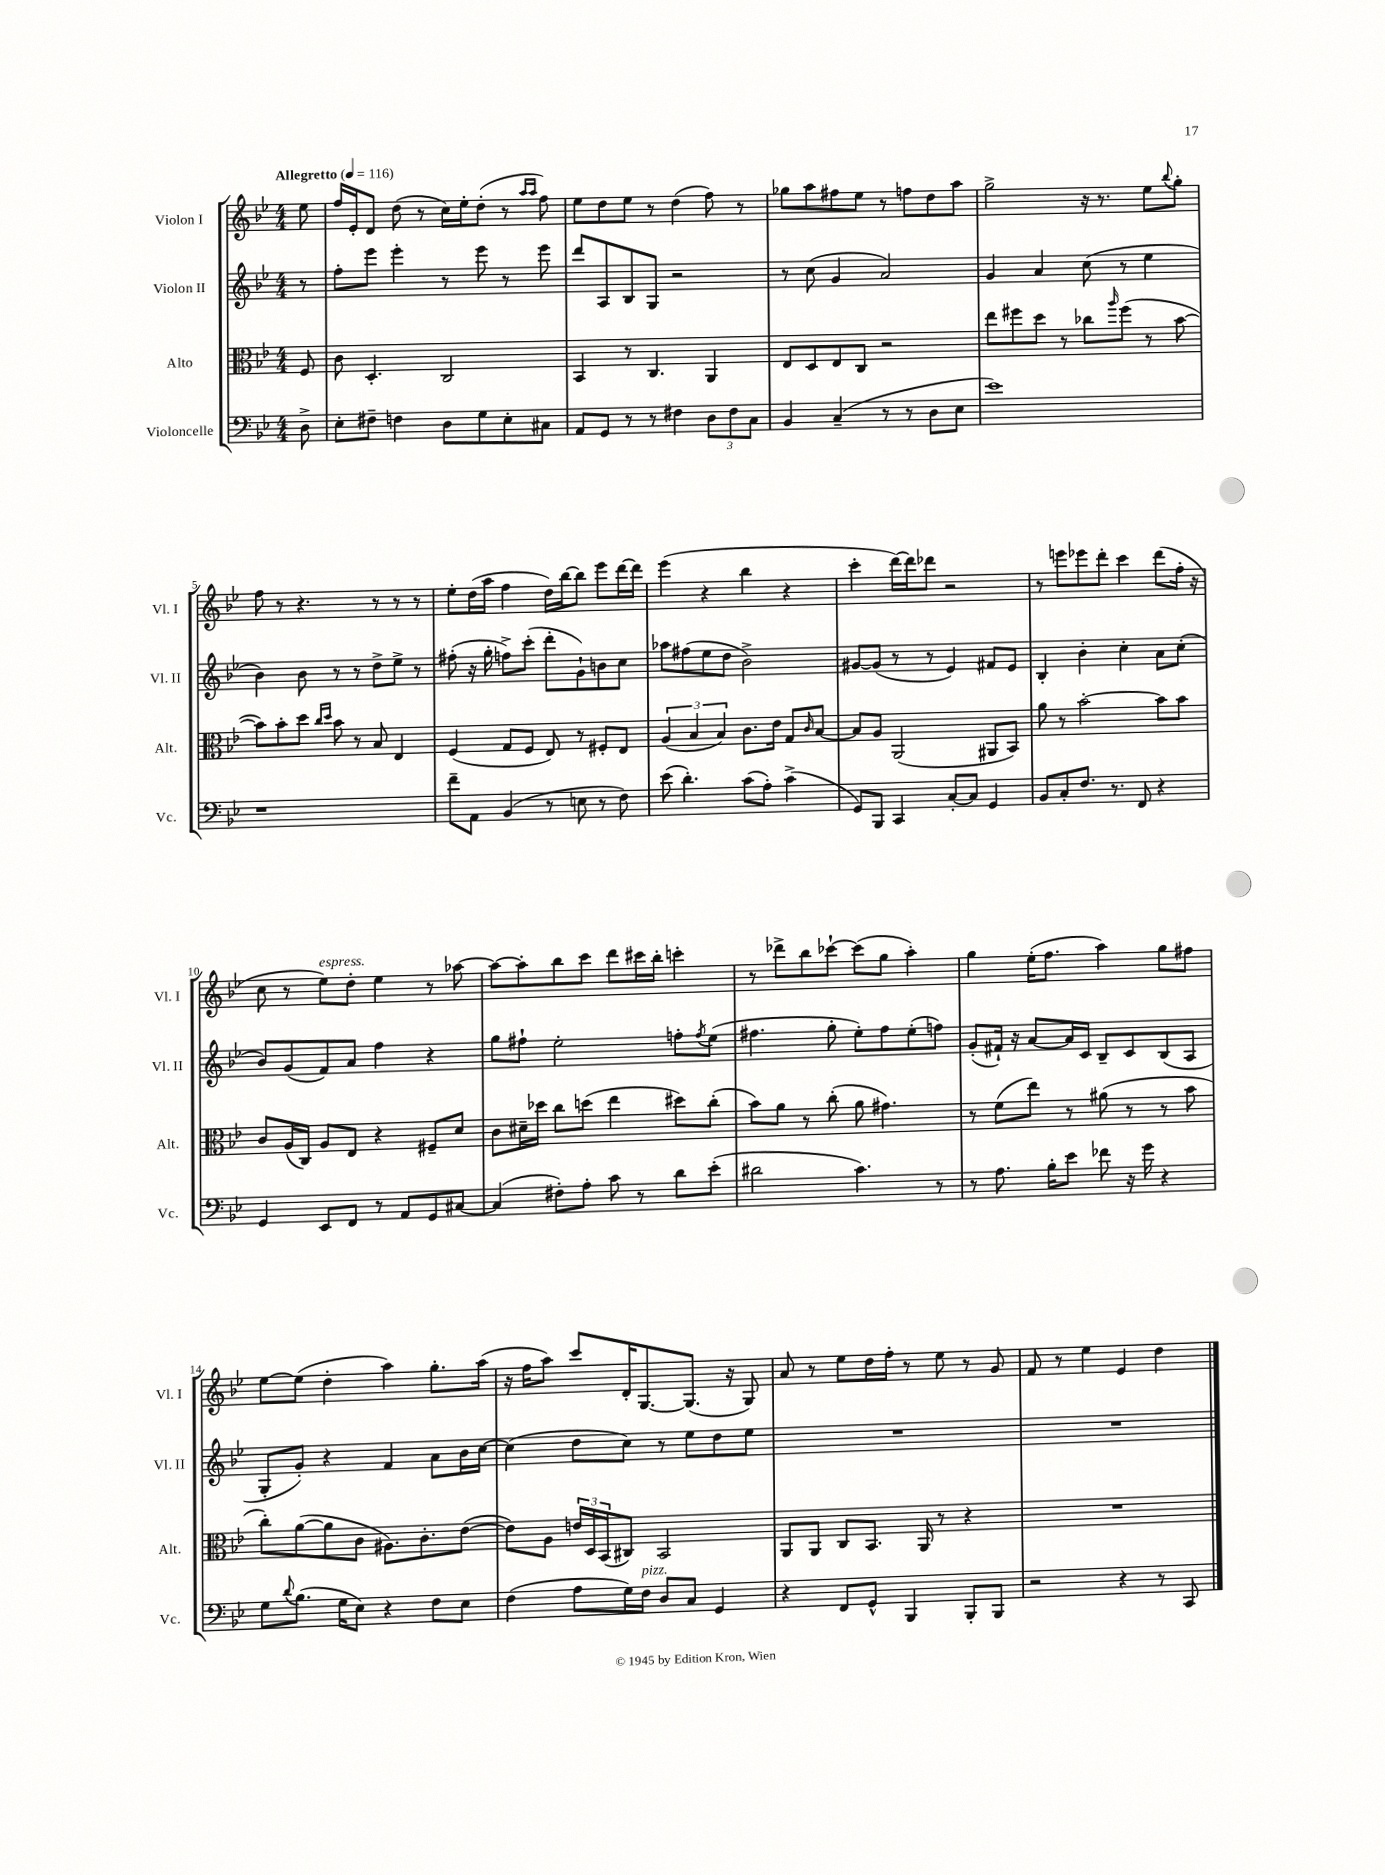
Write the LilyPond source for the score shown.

<<
\new StaffGroup <<
\new Staff = "s0" \with { instrumentName = "Violon I" shortInstrumentName = "Vl. I" } {
    \clef treble \key bes \major \numericTimeSignature \time 4/4 \partial 8 \tempo "Allegretto" 4 = 116
    ees''8 |
    f''16 ees'16-. d'8 d''8( r8 c''16) ees''16-. d''8-.( r8 \grace { a''16 a''16 } f''8) |
    ees''8 d''8 ees''8 r8 d''4( f''8) r8 |
    ges''8 a''8 fis''8 ees''8 r8 f''8 d''8 a''8 |
    g''2-> r16 r8. ees''8 \appoggiatura { bes''8 } g''8-. |
    f''8 r8 r4. r8 r8 r8 |
    ees''8-. d''16( a''16 f''4 d''16) bes''16~ bes''8 ees'''8 d'''16~ d'''16 |
    ees'''4( r4 bes''4 r4 |
    c'''4-. d'''16~) d'''16 des'''8 r2 |
    r8 e'''8 ees'''8 d'''8-. c'''4 d'''8( f''16-. r16 |
    c''8 r8 ees''8^\markup { \italic "espress." }) d''8-. ees''4 r8 aes''8~ |
    aes''8~ aes''8-. bes''8 c'''8 d'''8 cis'''16 bes''16-. c'''4-. |
    r8 des'''8-> bes''8 ces'''8~-! ces'''8( g''8 a''4-.) |
    g''4 ees''16-.( f''8. a''4) g''8 fis''8 |
    ees''8~ ees''8( d''4-. a''4) g''8.-. a''16( |
    r16 f''16 a''8) c'''8 d'16-. g8.~ g8.( r16 g8) |
    a'8 r8 ees''8 d''16 f''16-. r8 ees''8 r8 g'8 |
    f'8 r8 ees''4 ees'4 d''4 \bar "|." |
}
\new Staff = "s1" \with { instrumentName = "Violon II" shortInstrumentName = "Vl. II" } {
    \clef treble \key bes \major \numericTimeSignature \time 4/4 \partial 8
    r8 |
    f''8-. ees'''8 ees'''4-. r8 ees'''8 r8 ees'''8 |
    d'''8 a8 bes8 g8 r2 |
    r8 c''8( g'4 a'2) |
    g'4 a'4 c''8( r8 ees''4 |
    bes'4) bes'8 r8 r8 d''8-> ees''8-> r8 |
    fis''8-.( r16 g''16-. f''8->) c'''8-.( d'''8-. g'8-!) b'8 c''8 |
    aes''8 fis''8( ees''8 d''8 bes'2->) |
    gis'8~ gis'8( r8 r8 ees'4) fis'8 ees'8 |
    bes4-. bes'4-. c''4-. a'8 c''8-.( |
    bes'8) g'8( f'8) a'8 f''4 r4 |
    g''8 fis''8-! ees''2-. f''8-. \acciaccatura { f''8 } ees''8( |
    fis''4. g''8-. ees''8-.) fis''8 ees''8-.( f''8) |
    g'8-.( fis'16-!) r16 a'8~ a'16 c'16 bes8-- c'8 bes8( a8 |
    g8-. g'8-.) r4 f'4 a'8 bes'16 c''16~ |
    c''4( d''8 c''8) r8 ees''8 d''8 ees''8 |
    R1 |
    R1 \bar "|." |
}
\new Staff = "s2" \with { instrumentName = "Alto" shortInstrumentName = "Alt." } {
    \clef alto \key bes \major \numericTimeSignature \time 4/4 \partial 8
    f8 |
    c'8 d4.-. c2 |
    bes,4 r8 c4. a,4 |
    ees8 d8 ees8 c8 r2 |
    ees''8 fis''8 d''8 r8 ces''8 \grace { a''16 } fis''8( r8 bes'8~ |
    bes'8) bes'8-. d''8 \grace { c''16 d''16 } bes'8 r8 bes8 ees4 |
    f4( g8 f8 ees8) r8 fis8-. ees8 |
    \tuplet 3/2 { a4( bes4 bes4) } c'8. ees'16 g8 \grace { c'16 } bes8~ |
    bes8 a8 a,2( ais,8 bes,8) |
    a'8 r8 bes'2~-. bes'8 bes'8 |
    c'8 a16( c16) a8 ees8 r4 fis8-- d'8 |
    c'8 dis'16-- des''16 c''8 d''8( ees''4 dis''8) c''8-.( |
    bes'8) a'8 r8 c''8-.( a'8 gis'4.) |
    r8 f'8( ees''8) r8 ais'8( r8 r8 bes'8 |
    c''8-.) a'8~( a'8 c'8 ais8.) c'8.-. ees'8~( |
    ees'8) a8 \tuplet 3/2 { e'16 d16 bes,16( } cis8) bes,2 |
    a,8 a,8 c8 bes,8. a,16 r8 r4 |
    R1 \bar "|." |
}
\new Staff = "s3" \with { instrumentName = "Violoncelle" shortInstrumentName = "Vc." } {
    \clef bass \key bes \major \numericTimeSignature \time 4/4 \partial 8
    d8-> |
    ees8-. fis8-- f4 d8 g8 ees8-. cis8 |
    a,8 g,8 r8 r8 fis4 \tuplet 3/2 { d8 fis8 c8 } |
    bes,4 c4--( r8 r8 d8 ees8 |
    ees'1) |
    r1 |
    f'8-- a,8 bes,4( r8 e8 r8 f8) |
    ees'8( d'4.-.) c'8( a8-.) c'4->( |
    g,8) bes,,8 c,4 c8~-. c8 g,4 |
    bes,8 c8-. f8. r8. f,8 r4 |
    g,4 ees,8 f,8 r8 a,8 g,8 cis8~ |
    cis4( fis8-.) a8-. c'8 r8 d'8 ees'8-.( |
    dis'2 c'4.) r8 |
    r8 a8. bes16-. ees'8 fes'8 r16 g'16 r4 |
    g8 \appoggiatura { d'8 } bes8.( g16 ees8) r4 f8 ees8 |
    f4( a8 g16) f16^\markup { \italic "pizz." } d8 c8 g,4 |
    r4 f,8 g,8-^ bes,,4 bes,,8-. bes,,8 |
    r2 r4 r8 c,8 \bar "|." |
}
>>
>>
